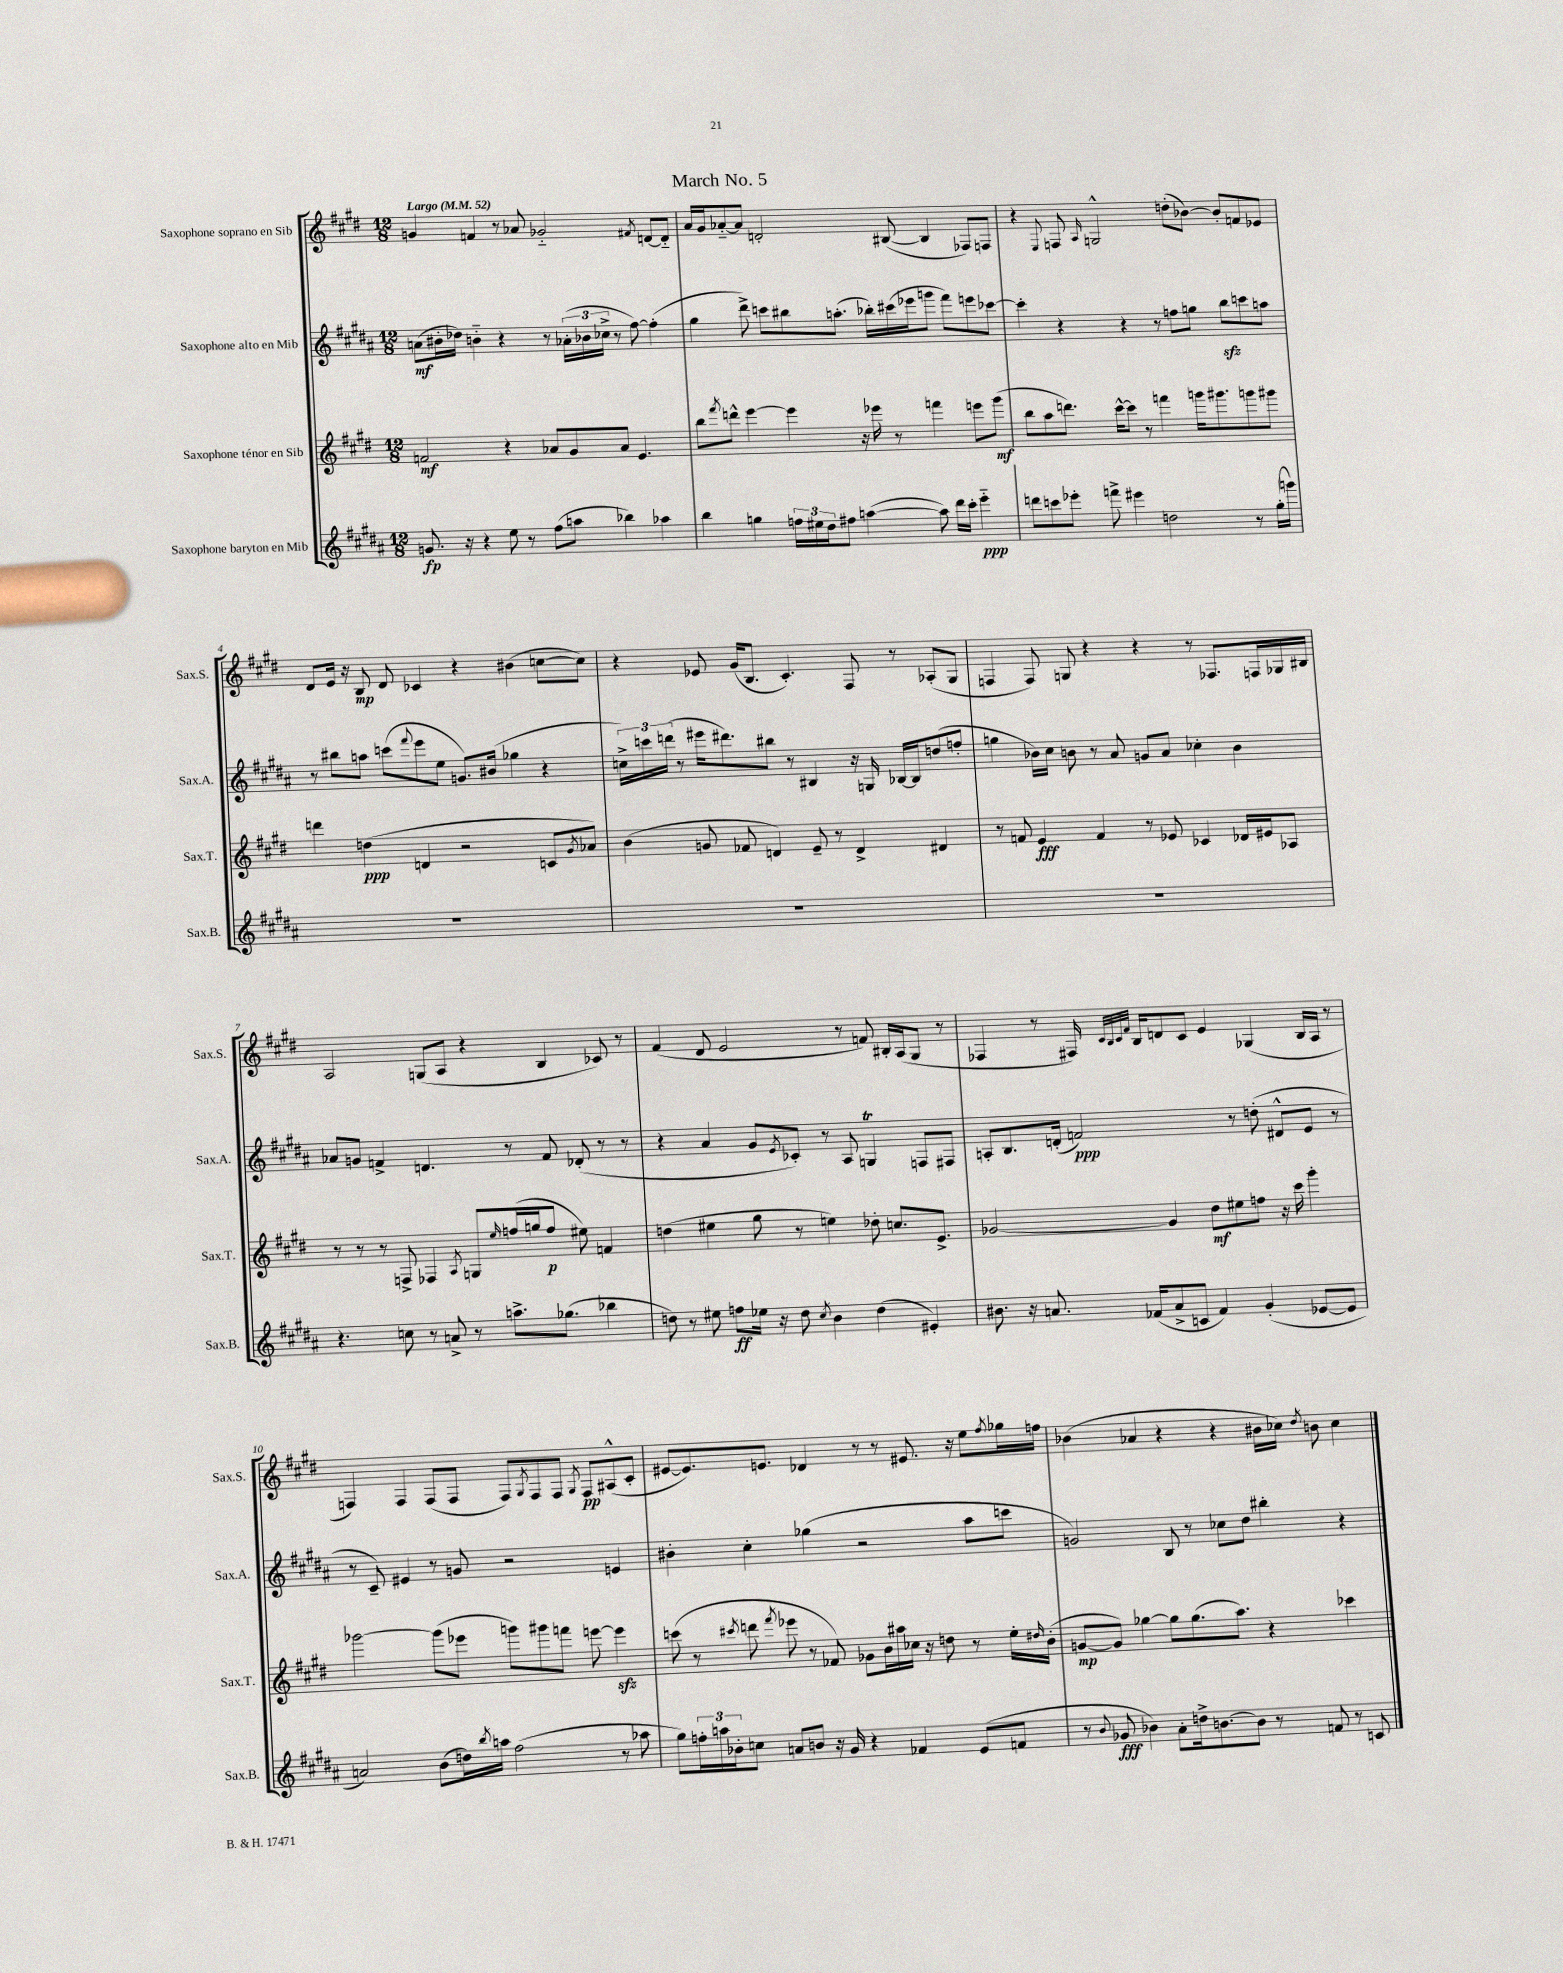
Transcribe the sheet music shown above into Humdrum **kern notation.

**kern	**dynam	**kern	**dynam	**kern	**dynam	**kern	**dynam
*part4	*part4	*part3	*part3	*part2	*part2	*part1	*part1
*staff4	*staff4	*staff3	*staff3	*staff2	*staff2	*staff1	*staff1
*I"Saxophone baryton en Mib	*	*I"Saxophone ténor en Sib	*	*I"Saxophone alto en Mib	*	*I"Saxophone soprano en Sib	*
*I'Sax.B.	*	*I'Sax.T.	*	*I'Sax.A.	*	*I'Sax.S.	*
*clefG2	*	*clefG2	*	*clefG2	*	*clefG2	*
*k[f#c#g#d#a#]	*	*k[f#c#g#d#]	*	*k[f#c#g#d#a#]	*	*k[f#c#g#d#]	*
*M12/8	*	*M12/8	*	*M12/8	*	*M12/8	*
*MM52	*	*MM52	*	*MM52	*	*MM52	*
=1	=1	=1	=1	=1	=1	=1	=1
!	!	!	!	!	!	!LO:TX:a:B:t=Largo	!
8.gn/	fp	2fn/	mf	(8an\L	mf	4gn/	.
.	.	.	.	16b#X'\L	.	.	.
16r	.	.	.	16dd-X\JJ)	.	.	.
4r	.	.	.	4bn\	.	4fn/	.
8ee\	.	4r	.	4r	.	8r	.
8r	.	.	.	.	.	8a-X/	.
(8ff#\L	.	8a-X/L	.	8r	.	2g-X/	.
8aan\J	.	8g#/	.	(24a-X'\LL	.	.	.
.	.	.	.	24b-X\	.	.	.
.	.	.	.	24cc-X^\JJ	.	.	.
4bb-X\)	.	8a-/J	.	8r	.	.	.
.	.	4.e/	.	[8ff#\)	.	.	.
.	.	.	.	.	.	8qf#X/	.
4aa-X\	.	.	.	(4ff#'\]	.	[8dn/L	.
.	.	.	.	.	.	8d/J]	.
=2	=2	=2	=2	=2	=2	=2	=2
4bb\	.	8bb\L	.	4gg#\	.	16a/LL	.
.	.	.	.	.	.	16g#/J	.
.	.	8qfff#/	.	.	.	.	.
.	.	8dddn^^\J	.	.	.	[8a-X/	.
4ggn\	.	[4eee\	.	8ddd#^\)	.	8a-/J]	.
.	.	.	.	8cccn\L	.	2dn'/	.
24ffn\LL	.	4eee\]	.	8bb#X\	.	.	.
24ee#X\	.	.	.	.	.	.	.
24dd#\J	.	.	.	.	.	.	.
8ff#X\J	.	.	.	(8.aan'\J	.	.	.
([4aan\	.	16r	.	.	.	.	.
.	.	16eee-X\	.	16bb-X'\LL)	.	.	.
.	.	8r	.	(16ccc#X\	.	([8B#X/	.
.	.	.	.	16eee-X\J	.	.	.
8aa\])	.	4fffn\	.	8gggn\J	.	4B#/]	.
16ddd#\LL	.	.	.	8fff#\L)	.	.	.
16ccc#'\JJ	.	.	.	.	.	.	.
4eee\	ppp	8eeen\L	.	8eeen\	.	8F-X/L)	.
.	.	(8ggg#\J	mf	[8ccc-X\J	.	8Fn/J	.
=3	=3	=3	=3	=3	=3	=3	=3
8dddn\L	.	8bb\L	.	4ccc-'\]	.	4r	.
8cccn\	.	8aa\	.	.	.	.	.
.	.	.	.	.	.	8qqE/	.
8eee-X'\J	.	8.dddn\J)	.	4r	.	8Fn/	.
.	.	.	.	.	.	16qqA/	.
8fffn^\	.	.	.	.	.	2Gn^^/	.
.	.	[16ccc#^^\KL	.	.	.	.	.
4eee#X\	.	8ccc#\J]	.	4r	.	.	.
.	.	8r	.	.	.	.	.
2ddn\	.	4fffn\	.	8r	.	.	.
.	.	.	.	8ffn\L	.	(8ddn'\L	.
.	.	16gggn\KL	.	8ggn\J	.	[8b-X\J)	.
.	.	8.ggg#X\	.	.	.	.	.
.	.	.	.	8bbzz\L	.	8b-'/L]	.
8r	.	8gggn\	.	8cccn\	.	8fn/	.
(16gg#'\LL	.	8ggg#X\J	.	8aan\J	.	8e-X/J	.
16gggn\JJ)	.	.	.	.	.	.	.
!!LO:LB:g=z
=4	=4	=4	=4	=4	=4	=4	=4
1.r	.	4dddn\	.	8r	.	8d#/L	.
.	.	.	.	8bb#X\L	.	16e/Jk	.
.	.	.	.	.	.	16r	.
.	.	(4ddn\	ppp	8aan\J	.	8B/	mp
.	.	.	.	(8cccn\L	.	8d#/	.
.	.	.	.	8qqfff#/	.	.	.
.	.	4dn/	.	8eee\	.	4c-X/	.
.	.	.	.	8ee\J	.	.	.
.	.	2r	.	8.gn/L)	.	4r	.
.	.	.	.	(16b#X/Jk	.	.	.
.	.	.	.	4gg-X\	.	(4b#X\	.
.	.	8cn/L	.	4r	.	[8ccn\L	.
.	.	8qg#/	.	.	.	.	.
.	.	8a-X/J)	.	.	.	8cc\J])	.
=5	=5	=5	=5	=5	=5	=5	=5
1.r	.	(4b\	.	24ccn^\LL)	.	4r	.
.	.	.	.	24cccn\	.	.	.
.	.	.	.	(24dddn\JJ	.	.	.
.	.	.	.	8r	.	.	.
.	.	8gn/	.	16eee#X\KL	.	8e-X/	.
.	.	.	.	8.ddd#X\)	.	.	.
.	.	8f-X/	.	.	.	(16g#/KL	.
.	.	.	.	.	.	8.B/J	.
.	.	4dn/)	.	8bb#X\J	.	.	.
.	.	.	.	8r	.	4.c#'/)	.
.	.	8e~/	.	4B#X/	.	.	.
.	.	8r	.	.	.	.	.
.	.	4d^/	.	16r	.	8F#/	.
.	.	.	.	16Gn/	.	.	.
.	.	.	.	[16B-X/LL	.	8r	.
.	.	.	.	16B-/J]	.	.	.
.	.	4d#X/	.	(8ddn/	.	(8A-X'/L	.
.	.	.	.	8ffn'/J	.	8G#/J	.
=6	=6	=6	=6	=6	=6	=6	=6
1.r	.	8r	.	4ggn\	.	4Fn/	.
.	.	8fn/	.	.	.	.	.
.	.	4e/	fff	16b-X\LL)	.	8F/)	.
.	.	.	.	16cc#\JJ	.	.	.
.	.	.	.	8bn\	.	8Gn/	.
.	.	4f/	.	8r	.	4r	.
.	.	.	.	8a#/	.	.	.
.	.	8r	.	8gn/L	.	4r	.
.	.	8e-X/	.	8a#/J	.	.	.
.	.	4c-X/	.	4cc-X'\	.	8r	.
.	.	.	.	.	.	8.F-X/L	.
.	.	16d-X/LL	.	4b\	.	.	.
.	.	16e#X/J	.	.	.	16Fn/L	.
.	.	8A-X/J	.	.	.	16G-X/	.
.	.	.	.	.	.	16B#X/JJ	.
!!LO:LB:g=z
=7	=7	=7	=7	=7	=7	=7	=7
4.r	.	8r	.	8a-X/L	.	2A/	.
.	.	8r	.	8gn/J	.	.	.
.	.	8r	.	4fn^/	.	.	.
8ccn\	.	8Fn^/	.	.	.	.	.
8r	.	4F-X/	.	4.dn/	.	(8Gn/L	.
8an^/	.	.	.	.	.	8A/J	.
.	.	8qA/	.	.	.	.	.
8r	.	8Gn/L	.	.	.	4r	.
.	.	16qqee/	.	.	.	.	.
8.aan^\L	.	(16ffn/L	.	8r	.	.	.
.	.	16ggn/J	.	.	.	.	.
.	.	8ff/J	p	8f/	.	4B/	.
(8.gg-X\J	.	.	.	.	.	.	.
.	.	8ee#X\)	.	(8d-X'/	.	.	.
4bb-X\	.	4fn/	.	8r	.	8c-X/)	.
.	.	.	.	8r	.	8r	.
=8	=8	=8	=8	=8	=8	=8	=8
8ddn\)	.	(4ddn\	.	4r	.	(4f#/	.
8r	.	.	.	.	.	.	.
8ee#X\	.	4ee#X\	.	4a#/	.	8d#/	.
8ffn\L	ff	.	.	.	.	2e/	.
16ee-X\Jk	.	8gg#\	.	8g#/L	.	.	.
16r	.	.	.	.	.	.	.
.	.	.	.	8qe/	.	.	.
8dd\	.	8r	.	8c-X'/J)	.	.	.
8qcc#/	.	.	.	.	.	.	.
4b\	.	4een\)	.	8r	.	.	.
.	.	.	.	8A#/	.	8r	.
(4dd\	.	8dd-X'\	.	4GnT/	.	8fn/)	.
.	.	8.ccn/L	.	.	.	16B#X'/LL	.
.	.	.	.	.	.	(16A/J	.
4e#X'/)	.	.	.	8Fn/L	.	8G#/J	.
.	.	8.e^/J	.	.	.	.	.
.	.	.	.	8F#X/J	.	8r	.
=9	=9	=9	=9	=9	=9	=9	=9
8.b#X\	.	[2g-X/	.	8An'/L	.	4F-X/	.
.	.	.	.	8.B/	.	.	.
16r	.	.	.	.	.	.	.
8.an/	.	.	.	.	.	8r	.
.	.	.	.	(16dn'/Jk	.	.	.
.	.	.	.	2fn/)	ppp	16F#X/)	.
.	.	.	.	.	.	32qqc#/LLL	.
.	.	.	.	.	.	32qqB/	.
.	.	.	.	.	.	32qqc#/	.
.	.	.	.	.	.	32qqf#/JJJ	.
(16f-X/KL	.	.	.	.	.	16B/KL	.
8a^/	.	4g-/]	.	.	.	8dn/	.
8cn/J	.	.	.	.	.	8c#/J	.
4f-/)	.	8dd#\L	mf	.	.	4e/	.
.	.	8ee#X\	.	8r	.	.	.
(4g#'/	.	8ffn\J	.	(8ddn'\	.	(4G-X/	.
.	.	16r	.	8d#X^^/L	.	.	.
.	.	16ccc#\	.	.	.	.	.
[8e-X/L	.	4ggg#'\	.	8e/J	.	16B/LL	.
.	.	.	.	.	.	16A/JJ	.
8e-/J]	.	.	.	8r	.	8r	.
!!LO:LB:g=z
=10	=10	=10	=10	=10	=10	=10	=10
2an/)	.	[2ggg-X\	.	8r	.	4Fn/)	.
.	.	.	.	8c#~/)	.	.	.
.	.	.	.	4e#X/	.	4F/	.
(8b\L	.	(8ggg-\L]	.	8r	.	(8F/L	.
16ddn\L)	.	8eee-X\J	.	8gn/	.	8F/J	.
8qbb/	.	.	.	.	.	.	.
16aan\JJ	.	.	.	.	.	.	.
(2ff#\	.	8gggn\L)	.	2r	.	8F/L)	.
.	.	.	.	.	.	8qG#/	.
.	.	8ggg#X\	.	.	.	8F/	.
.	.	8fffn\J	.	.	.	8F/J	.
.	.	.	.	.	.	8qG#/	.
.	.	[8eeen\	.	.	.	8F/L	pp
8r	.	4eeezz\]	.	4en/	.	(8A#X^^/	.
8aa-X\	.	.	.	.	.	8c#'/J	.
=11	=11	=11	=11	=11	=11	=11	=11
8gg#\L)	.	(8cccn\	.	4b#X'\	.	[8e#X/L	.
24ffn'\L	.	8r	.	.	.	8.e#/])	.
24aan\	.	.	.	.	.	.	.
24b-X'\J	.	.	.	.	.	.	.
.	.	8qccc#X/	.	.	.	.	.
8ccn\J	.	8dddn\	.	4cc#'\	.	.	.
.	.	.	.	.	.	8.en/J	.
.	.	8qfff#/	.	.	.	.	.
8an/L	.	8eee-X\	.	.	.	.	.
8bn/J	.	8r	.	(4gg-X\	.	4d-X/	.
16r	.	8f-X/)	.	.	.	.	.
16g#/	.	.	.	.	.	.	.
4r	.	8g-X\L	.	2r	.	8r	.
.	.	16b\L	.	.	.	8r	.
.	.	16aa#X\	.	.	.	.	.
4f-X/	.	16cc-X\JJ	.	.	.	8.e#X/	.
.	.	16r	.	.	.	.	.
.	.	8ddn\	.	.	.	.	.
.	.	.	.	.	.	16r	.
(8e/L	.	8r	.	8aa#\L	.	8ee\L	.
.	.	.	.	.	.	8qff#/	.
8fn/J	.	16ee'\LL	.	8cccn\J	.	16gg-X\L	.
.	.	16qqdd#X/	.	.	.	.	.
.	.	(16b'\JJ	.	.	.	16ffn\JJ	.
=12	=12	=12	=12	=12	=12	=12	=12
8r	.	[8gn/L	mp	2gn/)	.	(4b-X\	.
8qqb/	.	.	.	.	.	.	.
8g-X/	fff	8g/J])	.	.	.	.	.
4b-X\)	.	[4gg-X\	.	.	.	4a-X/	.
8a#'\L	.	8gg-\L]	.	8B/	.	4r	.
16ddn^\k	.	(8.gg-\	.	8r	.	.	.
[8.bn\	.	.	.	.	.	.	.
.	.	.	.	8cc-X\L	.	4r	.
.	.	8.aa\J)	.	.	.	.	.
8b\J]	.	.	.	8dd#\J	.	.	.
8r	.	4r	.	4bb#X'\	.	16b#X\LL	.
.	.	.	.	.	.	16cc-X\JJ)	.
.	.	.	.	.	.	8qdd#/	.
8fn/	.	.	.	.	.	8bn\	.
8r	.	4ccc-X\	.	4r	.	4cc-\	.
8cn/	.	.	.	.	.	.	.
==	==	==	==	==	==	==	==
*-	*-	*-	*-	*-	*-	*-	*-
